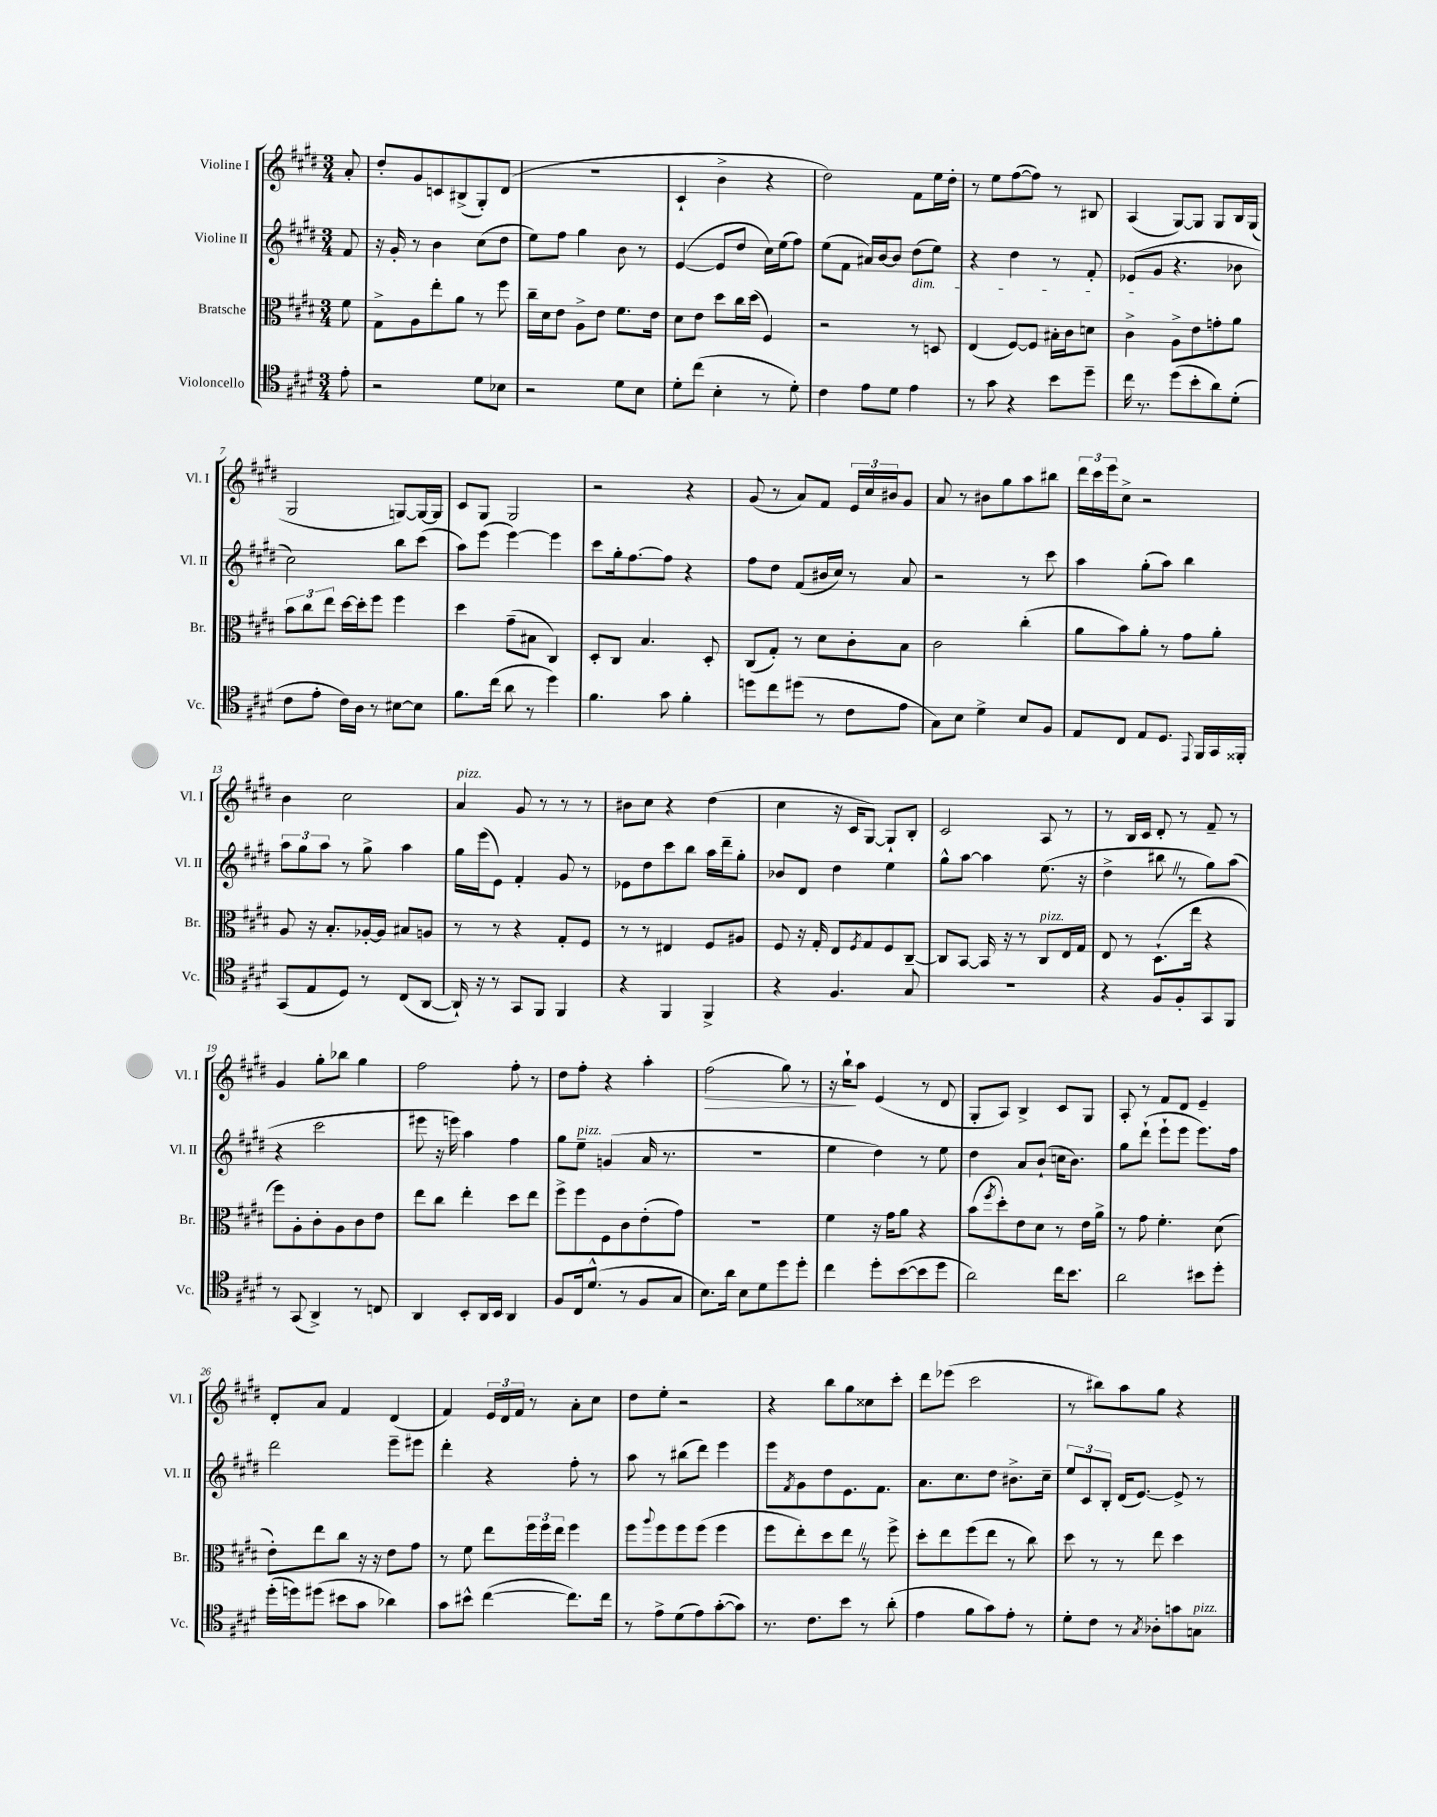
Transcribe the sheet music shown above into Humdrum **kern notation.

**kern	**kern	**kern	**kern	**dynam
*part4	*part3	*part2	*part1	*part1
*staff4	*staff3	*staff2	*staff1	*staff1
*I"Violoncello	*I"Bratsche	*I"Violine II	*I"Violine I	*
*I'Vc.	*I'Br.	*I'Vl. II	*I'Vl. I	*
*clefC4	*clefC3	*clefG2	*clefG2	*
*k[f#c#g#d#]	*k[f#c#g#d#]	*k[f#c#g#d#]	*k[f#c#g#d#]	*
*M3/4	*M3/4	*M3/4	*M3/4	*
=	=	=	=	=
8e'\	8f#\	8f#/	8a'/	.
=1	=1	=1	=1	=1
2r	8G#^\L	16r	8dd#'/L	.
.	.	16g#'/	.	.
.	8A\	8r	8g#/	.
.	8ee'\	4b\	8cn/	.
.	8a\J	.	(8B#X^/	.
8d#\L	8r	(8cc#\L	8G#'/)	.
8B-X\J	8ff#\	8dd#\J	(8d#/J	.
=2	=2	=2	=2	=2
2r	16cc#~\LL	8ee\L)	2.r	.
.	16d#\J	.	.	.
.	8e\J	8ff#\J	.	.
.	8A^\L	4gg#\	.	.
.	8e\J	.	.	.
8d#\L	8.f#\L	8b\	.	.
8B\J	.	8r	.	.
.	16e\Jk	.	.	.
=3	=3	=3	=3	=3
8d#'\L	8d#\L	([4e/	4c#`/	.
(8cc#\J	8e\J	.	.	.
4B'\	8dd#\L	8e/L]	4b^\	.
.	16cc#\L	8dd#/J	.	.
.	(16dd#\JJ	.	.	.
8r	4F#/)	16cc#\LL)	4r	.
.	.	(16ee\J	.	.
8d#'\)	.	8ff#\J)	.	.
=4	=4	=4	=4	=4
4c#\	2r	(8ee\L	2dd#\)	.
.	.	8f#\J	.	.
8e\L	.	16a#X/LL)	.	.
.	.	[16b/J	.	.
8d#\J	.	8b/J]	.	.
!	!	!LO:TX:b:i:t=dim.	!	!
4e\	8r	(8dd#\L	8f#\L	.
.	8Dn/	8ee\J)	16ee\L	.
.	.	.	16dd#'\JJ	.
=5	=5	=5	=5	=5
8r	(4E/	4r	8r	.
8g#\	.	.	8ee\L	.
4r	[8F#/L)	4dd#\	([8ff#\	.
.	8F#/J]	.	8ff#\J])	.
8b\L	16B#X'\LL	8r	8r	.
.	16c#\J	.	.	.
8dd#~\J	8dn\J	8f#'/	8B#X/	.
=6	=6	=6	=6	=6
16cc#\	4c#^\	(8e-X/L	(4A/	.
8.r	.	.	.	.
.	.	8g#/J	.	.
(8dd#\L	8A^\L	4.r	[8G#/L)	.
8b'\	8e\	.	8G#/J]	.
8a\)	8gn'\	.	8G#/L	.
(8d#'\J	8a\J	8b-X\	16B/L	.
.	.	.	(16G#/JJ	.
!!LO:LB:g=z
=7	=7	=7	=7	=7
8c#\L	12b\L	2cc#\)	2G#/	.
.	12cc#\	.	.	.
8e'\J	.	.	.	.
.	12ee\J	.	.	.
16c#\LL)	[16dd#\LL	.	.	.
16A\JJ	16dd#'\J]	.	.	.
8r	8ff#\J	.	.	.
[8B#X\L	4ff#\	8bb\L	[8Gn/L)	.
8B#\J]	.	(8ccc#\J	16G/L_	.
.	.	.	16G/JJ]	.
=8	=8	=8	=8	=8
8.f#\L	4dd#\	8aa\L)	8c#/L	.
.	.	(8eee\J	8G#/J	.
(16cc#\Jk	.	.	.	.
8a\	(8g#~\L	[4eee\)	2G#/	.
8r	8B#X\J	.	.	.
4dd#\)	4C#/)	4eee\]	.	.
=9	=9	=9	=9	=9
4.f#\	8D#'/L	8ccc#\L	2r	.
.	8C#/J	16gg#'\k	.	.
.	.	[8.ff#\	.	.
.	4.B/	.	.	.
8g#\	.	8ff#\J]	.	.
4f#'\	.	4r	4r	.
.	8D#'/	.	.	.
=10	=10	=10	=10	=10
8ddn\L	(8C#/L	8ff#\L	(8g#/	.
8cc#\	8G#'/J)	8dd#\J	8r	.
(8dd#X\J	8r	(8f#/L	8a/L)	.
8r	8d#\L	16b#X/L	8f#/J	.
.	.	16cc#/JJ)	.	.
8c#\L	8c#'\	8r	24e/LL	.
.	.	.	24cc#/	.
.	.	.	24b#X/J	.
8e\J	8B\J	8a/	8g#/J	.
=11	=11	=11	=11	=11
8G#\L)	2c#\	2r	8a/	.
8B\J	.	.	8r	.
4d#^\	.	.	8b#X\L	.
.	.	.	8gg#\	.
8B/L	(4cc#'\	8r	8aa\	.
8F#/J	.	8ccc#\	8bb#X\J	.
=12	=12	=12	=12	=12
8E/L	8a\L	4aa\	24ddd#\LL	.
.	.	.	24ccc#\	.
.	.	.	24eee\J	.
8C#/J	8b\)	.	8cc#^\J	.
8E/L	8a'\J	(8gg#'\L	2r	.
8.D#/J	8r	8aa\J)	.	.
.	8g#\L	4bb\	.	.
8qqEE/	.	.	.	.
16FF#/LL	.	.	.	.
16GG#/	8a'\J	.	.	.
16FF##X'/JJ	.	.	.	.
!!LO:LB:g=z
=13	=13	=13	=13	=13
(8GG#/L	8A/	12aa\L	4b\	.
.	.	12gg#\	.	.
8E/	16r	.	.	.
.	.	12aa\J	.	.
.	8.B'/L	.	.	.
8D#/J)	.	8r	2cc#\	.
8r	[16A-X'/L	8gg#^\	.	.
.	16A-/JJ]	.	.	.
(8C#/L	8B#X/L	4aa\	.	.
[8AA/J	8An/J	.	.	.
=14	=14	=14	=14	=14
!	!	!	!LO:TX:a:i:t=pizz.	!
16AA`/])	8r	16gg#\LL	4a/	.
16r	.	(16eee\J	.	.
8r	8r	8e\J)	.	.
8GG#/L	4r	4f#'/	8g#/	.
8FF#/J	.	.	8r	.
4FF#/	8G#'/L	8g#/	8r	.
.	8F#/J	8r	8r	.
=15	=15	=15	=15	=15
4r	8r	8e-X\L	8b#X\L	.
.	8r	8dd#\	8cc#\J	.
4FF#/	4E#X/	8ccc#\	4r	.
.	.	8bb\J	.	.
4FF#^/	8F#/L	16aa\LL	(4dd#\	.
.	.	16ddd#~\J	.	.
.	8A#X/J	8gg#'\J	.	.
=16	=16	=16	=16	=16
4r	8F#/	8b-X/L	4cc#\	.
.	16r	8d#/J	.	.
.	16G#'/	.	.	.
4.F#/	8E/L	4dd#\	16r	.
.	.	.	16c#/KL	.
.	8qF#/	.	.	.
.	8G#/	.	[8G#/J)	.
.	8F#/	4ee\	8G#`/L]	.
8G#/	[8C#~/J	.	8B'/J	.
=17	=17	=17	=17	=17
2.r	8C#/L]	8gg#^^\L	2c#/	.
.	[8BB/J	[8aa\J	.	.
.	16BB/]	4aa\]	.	.
.	16r	.	.	.
.	8r	.	.	.
!	!LO:TX:a:i:t=pizz.	!	!	!
.	8C#/L	(8.ee\	8A/	.
.	16E/L	.	8r	.
.	16G#/JJ	16r	.	.
=18	=18	=18	=18	=18
4r	8E/	4dd#^\	8r	.
.	8r	.	16B/LL	.
.	.	.	16c#/JJ	.
8F#/L	(8.D#`\L	8bb#XZ\	8d#'/	.
8F#'/	.	8r	8r	.
.	16ee\Jk	.	.	.
8GG#/	4r	8gg#\L)	8f#~/	.
8FF#/J	.	(8aa\J	8r	.
!!LO:LB:g=z
=19	=19	=19	=19	=19
8r	8ff#\L)	4r	4g#/	.
(8GG#/	8A'\	.	.	.
4AA^/)	8c#'\	2ccc#\	8gg#'\L	.
.	8A\	.	8bb-X\J	.
8r	8c#\	.	4gg#\	.
8Cn/	8e\J	.	.	.
=20	=20	=20	=20	=20
4AA/	8ee\L	8eee#X\	2ff#\	.
.	8cc#\J	16r	.	.
.	.	16eeen\)	.	.
8BB'/L	4ee'\	4aa\	.	.
16AA/L	.	.	.	.
16BB/JJ	.	.	.	.
4AA/	8dd#\L	4ff#\	8ff#'\	.
.	8ee\J	.	8r	.
=21	=21	=21	=21	=21
8F#/L	8ff#^\L	8gg#\L	8dd#\L	.
!	!	!LO:TX:a:i:t=pizz.	!	!
16C#/k	8ff#\	8ee~\J	8ff#'\J	.
(8.d#^^/J	.	.	.	.
.	8F#\	(4gn/	4r	.
8r	8c#\	.	.	.
8F#/L	(8e'\	16a/	4aa'\	.
.	.	8.r	.	.
8G#/J	8g#\J)	.	.	.
=22	=22	=22	=22	=22
!	!	!	!	!LO:HP:b
8.B\L)	2.r	2.r	(2ff#\	>
16a\Jk	.	.	.	.
8B\L	.	.	.	.
8d#\	.	.	.	.
8dd#\	.	.	8gg#\)	.
8dd#'\J	.	.	8r	.
=23	=23	=23	=23	=23
4cc#\	4f#\	4ee\	16r	.
.	.	.	16bb`\KL	.
.	.	.	8aa\J	]
8dd#'\L	16r	4dd#\)	(4e/	.
.	16g#\KL	.	.	.
([8b\	8a\J	.	.	.
8b\]	4r	8r	8r	.
8dd#\J	.	8ee\	8d#/	.
=24	=24	=24	=24	=24
2a\)	(8b\L	4dd#\	8G#'/L	.
.	8qff#/	.	.	.
.	8dd#'\)	.	8A/J)	.
.	8e\	8a/L	4B^/	.
.	8d#\J	(8b`/J	.	.
16cc#\KL	8r	16ccn\KL	8c#/L	.
8.b\J	.	8.b\J)	.	.
.	16e\LL	.	8G#/J	.
.	16a^\JJ	.	.	.
=25	=25	=25	=25	=25
2a\	8r	8gg#\L	8A'/	.
.	8g#\	(8ddd#`\J	8r	.
.	4.f#'\	8eee`\L	8f#/L	.
.	.	8eee\J	8d#/J	.
8b#X\L	.	8.eee\L)	4e~/	.
8dd#'\J	(8d#\	.	.	.
.	.	16ff#\Jk	.	.
!!LO:LB:g=z
=26	=26	=26	=26	=26
(16dd#'\LL	8e'\L)	2ddd#\	8d#'/L	.
16ddn\J)	.	.	.	.
(8dd#X\J	8ee\	.	8a/J	.
8b#X\L	8cc#\J	.	4f#/	.
8g#\J	16r	.	.	.
.	16r	.	.	.
4a-X\)	8e\L	8eee~\L	(4d#/	.
.	8g#\J	8eee#X\J	.	.
=27	=27	=27	=27	=27
8g#\L	8r	4ddd#'\	4f#/)	.
8b#X^^\J	8f#\	.	.	.
([4cc#\	8ee\L	4r	24e/LL	.
.	.	.	24d#/	.
.	.	.	24f#/JJ	.
.	24ff#\L	.	8r	.
.	24ff#\	.	.	.
.	24ee\JJ	.	.	.
8.cc#\L])	4ff#\	8ff#'\	8a'\L	.
.	.	8r	8cc#\J	.
16cc#\Jk	.	.	.	.
=28	=28	=28	=28	=28
8r	8ff#\L	8aa\	8dd#\L	.
.	8qqaa/	.	.	.
8e^\L	8ff#\	8r	8ee'\J	.
(8d#\	8ff#\	(8bb#X\L	2r	.
8e\)	(8ff#\J	8ddd#\J)	.	.
([8g#'\	4ff#\	4eee\	.	.
8g#\J])	.	.	.	.
=29	=29	=29	=29	=29
8.r	8ff#\L	8eee\L	4r	.
.	.	8qf#/	.	.
.	8ee'\)	8g#\	.	.
8.c#\L	.	.	.	.
.	8dd#\	8dd#\	8bb\L	.
8b\J	8eeZ\J	8.e\	8gg#\	.
8r	8r	.	8cc##X\	.
.	.	8.f#\J	.	.
(8a'\	8ff#^\	.	8ccc#'\J	.
=30	=30	=30	=30	=30
4e\	8dd#'\L	8.a\L	8ddd#\L	.
.	8ee\	.	(8eee-X\J	.
.	.	8.cc#\	.	.
8f#\L	(8ff#\	.	2ccc#\	.
8g#\)	8ee\J	8dd#\J	.	.
8e'\J	8r	8.b#X^\L	.	.
8r	8cc#\)	.	.	.
.	.	16cc#~\Jk	.	.
=31	=31	=31	=31	=31
8d#'\L	8dd#\	12ee/L	8r	.
.	.	12c#/	.	.
8c#\J	8r	.	8bb#X\L)	.
.	.	12B'/J	.	.
8r	8r	(16d#/KL	8aa\	.
.	.	[8.e/J)	.	.
8qG#/	.	.	.	.
8A-X'\L	8ee\	.	8gg#\J	.
8gn\	4dd#\	8e^/]	4r	.
!LO:TX:a:i:t=pizz.	!	!	!	!
8Gn\J	.	8r	.	.
==	==	==	==	==
*-	*-	*-	*-	*-
